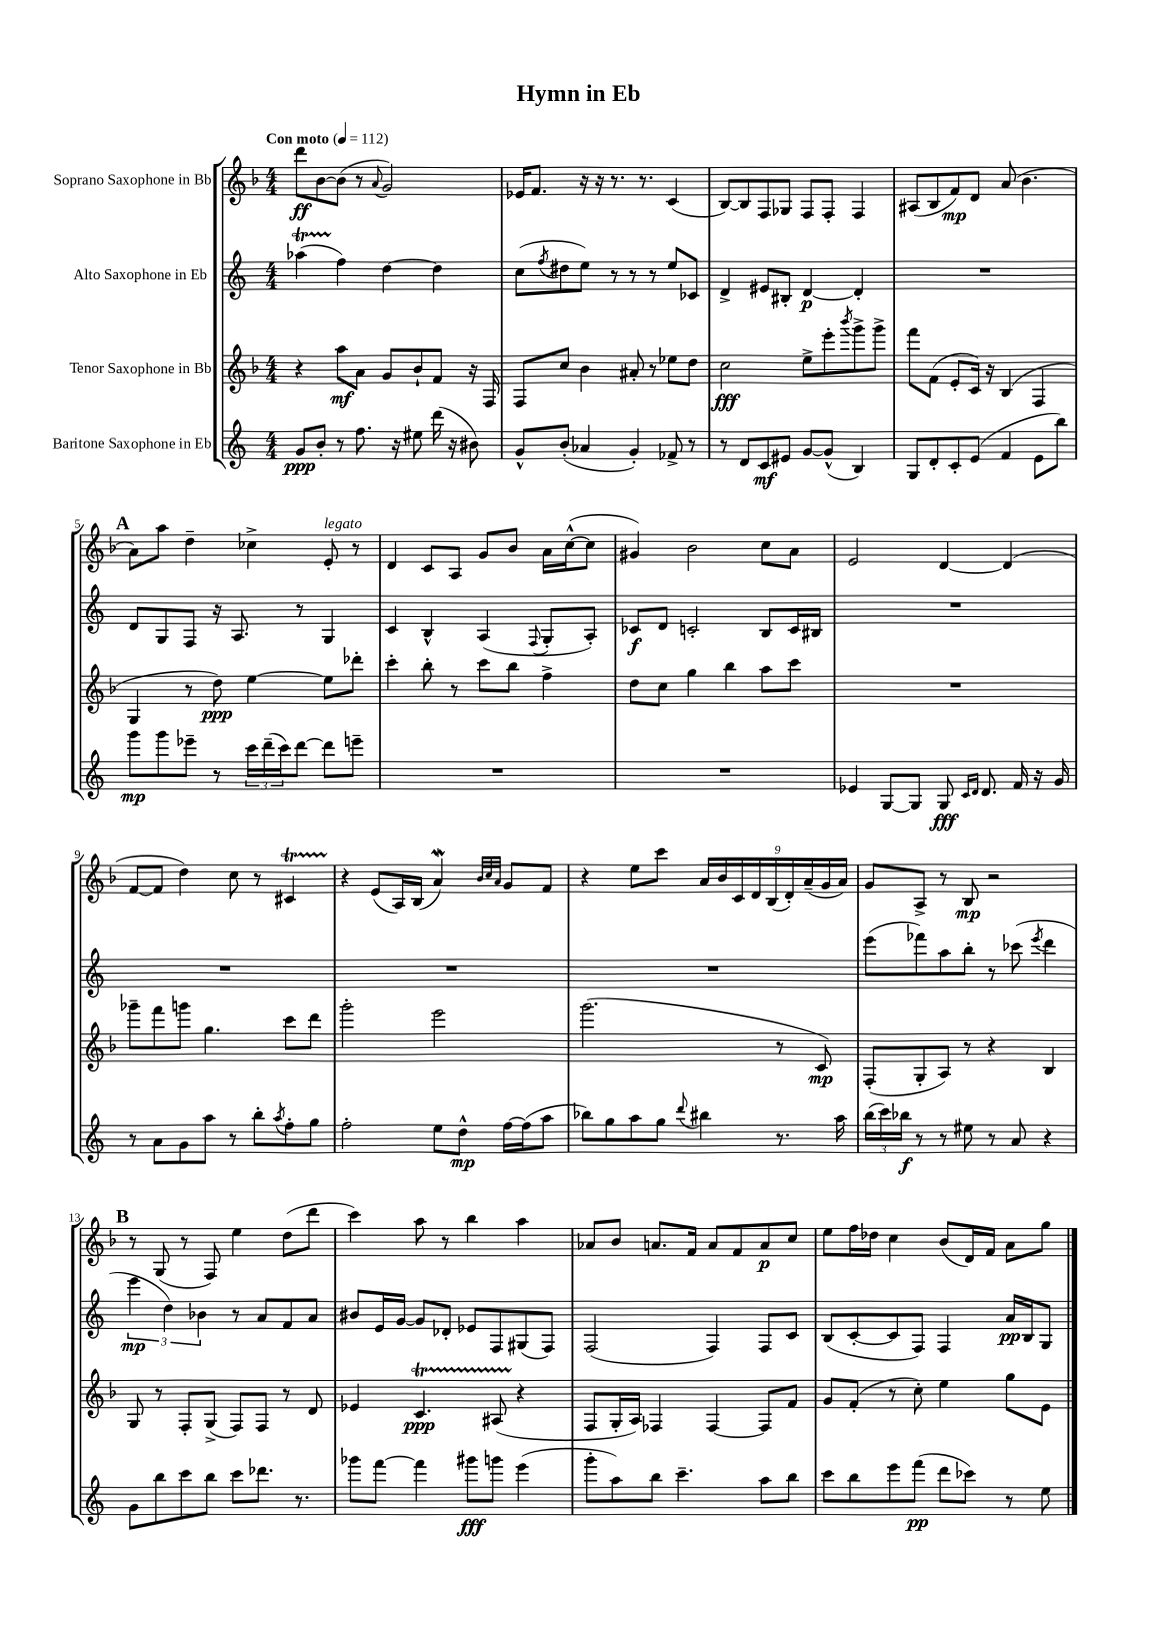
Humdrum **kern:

**kern	**dynam	**kern	**dynam	**kern	**dynam	**kern	**dynam
*part4	*part4	*part3	*part3	*part2	*part2	*part1	*part1
*staff4	*staff4	*staff3	*staff3	*staff2	*staff2	*staff1	*staff1
*I"Baritone Saxophone in Eb	*	*I"Tenor Saxophone in Bb	*	*I"Alto Saxophone in Eb	*	*I"Soprano Saxophone in Bb	*
*clefG2	*	*clefG2	*	*clefG2	*	*clefG2	*
*k[]	*	*k[b-]	*	*k[]	*	*k[b-]	*
*M4/4	*	*M4/4	*	*M4/4	*	*M4/4	*
*MM112	*	*MM112	*	*MM112	*	*MM112	*
=1	=1	=1	=1	=1	=1	=1	=1
!	!	!	!	!	!	!LO:TX:a:B:t=Con moto	!
8g/L	ppp	4r	.	(4aa-XT\	.	8ddd\L	ff
8b'/J	.	.	.	.	.	[8b-\	.
8r	.	8aa\L	mf	4ff\)	.	(8b-\J]	.
8.ff\	.	8a\J	.	.	.	8r	.
.	.	.	.	.	.	8qqa/	.
.	.	8g/L	.	[4dd\	.	2g/)	.
16r	.	.	.	.	.	.	.
8ee#X\	.	8b-`/	.	.	.	.	.
(16ddd\	.	8f/J	.	4dd\]	.	.	.
16r	.	.	.	.	.	.	.
8b#X\)	.	16r	.	.	.	.	.
.	.	16F/	.	.	.	.	.
=2	=2	=2	=2	=2	=2	=2	=2
8g^^/L	.	8F/L	.	(8cc\L	.	16e-X/KL	.
.	.	.	.	.	.	8.f/J	.
.	.	.	.	8qff/	.	.	.
(8b'/J	.	8cc/J	.	8dd#X\	.	.	.
4a-X/	.	4b-\	.	8ee\J)	.	16r	.
.	.	.	.	.	.	16r	.
.	.	.	.	8r	.	8.r	.
4g'/)	.	8a#X'/	.	8r	.	.	.
.	.	.	.	.	.	8.r	.
.	.	8r	.	8r	.	.	.
8f-X^/	.	8ee-X\L	.	8ee/L	.	(4c/	.
8r	.	8dd\J	.	8c-X/J	.	.	.
=3	=3	=3	=3	=3	=3	=3	=3
8r	.	2cc\	fff	4d^/	.	[8B-/L)	.
8d/L	.	.	.	.	.	8B-/]	.
8c/	mf	.	.	8e#X/L	.	8F/	.
8e#X/J	.	.	.	8B#X'/J	.	8G-X/J	.
[8g/L	.	8ee^\L	.	[4d/	p	8F/L	.
(8g^^/J]	.	8eee'\	.	.	.	8F'/J	.
.	.	8qbbb-/	.	.	.	.	.
4B/)	.	8ggg^\	.	4d'/]	.	4F/	.
.	.	8ggg^\J	.	.	.	.	.
=4	=4	=4	=4	=4	=4	=4	=4
8G/L	.	8fff\L	.	1r	.	(8A#X/L	.
8d'/	.	(8f\J	.	.	.	8B-/	.
8c'/	.	8e'/L	.	.	.	8f/)	mp
(8e/J	.	16c/Jk)	.	.	.	8d/J	.
.	.	16r	.	.	.	.	.
4f/	.	(4B-/	.	.	.	(8a/	.
.	.	.	.	.	.	4.b-\	.
8e\L	.	4F/	.	.	.	.	.
8bb\J)	.	.	.	.	.	.	.
!!LO:LB:g=z
!!LO:REH:place=s1:t=A
=5	=5	=5	=5	=5	=5	=5	=5
8ggg\L	mp	4G/	.	8d/L	.	8a\L)	.
8ggg\	.	.	.	8G/	.	8aa\J	.
8eee-X~\J	.	8r	.	8F/J	.	4dd~\	.
8r	.	8dd\)	ppp	16r	.	.	.
.	.	.	.	8.A/	.	.	.
24ccc\LL	.	[4ee\	.	.	.	4cc-X^\	.
(24ddd~\	.	.	.	.	.	.	.
24ccc\J)	.	.	.	.	.	.	.
[8ddd\J	.	.	.	8r	.	.	.
!	!	!	!	!	!	!LO:TX:a:i:t=legato	!
8ddd\L]	.	8ee\L]	.	4G/	.	8e'/	.
8eeen~\J	.	8ddd-X'\J	.	.	.	8r	.
=6	=6	=6	=6	=6	=6	=6	=6
1r	.	4ccc'\	.	4c/	.	4d/	.
.	.	8bb-'\	.	4B^^/	.	8c/L	.
.	.	8r	.	.	.	8A/J	.
.	.	8ccc\L	.	(4A/	.	8g/L	.
.	.	8bb-\J	.	.	.	8b-/J	.
.	.	.	.	8qqF/	.	.	.
.	.	4ff^\	.	8G'/L	.	16a\LL	.
.	.	.	.	.	.	([16cc^^\J	.
.	.	.	.	8A'/J)	.	8cc\J]	.
=7	=7	=7	=7	=7	=7	=7	=7
1r	.	8dd\L	.	8c-X/L	f	4g#X/)	.
.	.	8cc\J	.	8d/J	.	.	.
.	.	4gg\	.	2cn'/	.	2b-\	.
.	.	4bb-\	.	.	.	.	.
.	.	8aa\L	.	8B/L	.	8cc\L	.
.	.	8ccc\J	.	16c/L	.	8a\J	.
.	.	.	.	16B#X/JJ	.	.	.
=8	=8	=8	=8	=8	=8	=8	=8
4e-X/	.	1r	.	1r	.	2e/	.
[8G/L	.	.	.	.	.	.	.
8G/J]	.	.	.	.	.	.	.
8G/	fff	.	.	.	.	[4d/	.
16qqc/LL	.	.	.	.	.	.	.
16qqd/JJ	.	.	.	.	.	.	.
8.d/	.	.	.	.	.	.	.
.	.	.	.	.	.	(4d/]	.
16f/	.	.	.	.	.	.	.
16r	.	.	.	.	.	.	.
16g/	.	.	.	.	.	.	.
!!LO:LB:g=z
=9	=9	=9	=9	=9	=9	=9	=9
8r	.	8ggg-X~\L	.	1r	.	[8f/L	.
8a\L	.	8fff\	.	.	.	8f/J]	.
8g\	.	8gggn\J	.	.	.	4dd\)	.
8aa\J	.	4.gg\	.	.	.	.	.
8r	.	.	.	.	.	8cc\	.
8bb'\L	.	.	.	.	.	8r	.
8qaa/	.	.	.	.	.	.	.
8ff'\	.	8ccc\L	.	.	.	4c#Xt/	.
8gg\J	.	8ddd\J	.	.	.	.	.
=10	=10	=10	=10	=10	=10	=10	=10
2ff'\	.	2ggg'\	.	1r	.	4r	.
.	.	.	.	.	.	(8e/L	.
.	.	.	.	.	.	16A/L)	.
.	.	.	.	.	.	(16B-/JJ	.
8ee\L	.	2eee\	.	.	.	4aW/)	.
8dd^^\J	mp	.	.	.	.	.	.
.	.	.	.	.	.	32qqb-/LLL	.
.	.	.	.	.	.	32qqcc/	.
.	.	.	.	.	.	32qqa/JJJ	.
[16ff\LL	.	.	.	.	.	8g/L	.
(16ff\J]	.	.	.	.	.	.	.
8aa\J	.	.	.	.	.	8f/J	.
=11	=11	=11	=11	=11	=11	=11	=11
8bb-X\L)	.	(2.ggg\	.	1r	.	4r	.
8gg\	.	.	.	.	.	.	.
8aa\	.	.	.	.	.	8ee\L	.
8gg\J	.	.	.	.	.	8ccc\J	.
8qqddd/	.	.	.	.	.	.	.
4bb#X\	.	.	.	.	.	18a/LL	.
.	.	.	.	.	.	18b-/	.
.	.	.	.	.	.	18c/	.
.	.	.	.	.	.	18d/	.
.	.	.	.	.	.	(18B-/	.
8.r	.	8r	.	.	.	.	.
.	.	.	.	.	.	18d'/)	.
.	.	.	.	.	.	(18a~/	.
.	.	8c/)	mp	.	.	.	.
.	.	.	.	.	.	18g/	.
16aa\	.	.	.	.	.	.	.
.	.	.	.	.	.	18a/JJ)	.
=12	=12	=12	=12	=12	=12	=12	=12
(24bb\LL	.	(8F'/L	.	(8eee\L	.	8g/L	.
24ccc\)	.	.	.	.	.	.	.
24bb-X\JJ	f	.	.	.	.	.	.
8r	.	8G'/	.	8fff-X\)	.	8A^/J	.
8r	.	8A/J)	.	8aa\	.	8r	.
8ee#X\	.	8r	.	8bb'\J	.	8B-/	mp
8r	.	4r	.	8r	.	2r	.
8a/	.	.	.	(8ccc-X\	.	.	.
.	.	.	.	8qeee/	.	.	.
4r	.	4B-/	.	4ddd\	.	.	.
!!LO:LB:g=z
!!LO:REH:place=s1:t=B
=13	=13	=13	=13	=13	=13	=13	=13
8g\L	.	8G/	.	6eee\	mp	8r	.
8bb\	.	8r	.	.	.	(8G/	.
.	.	.	.	6dd\)	.	.	.
8ccc\	.	8F'/L	.	.	.	8r	.
.	.	.	.	6b-X\	.	.	.
8bb\J	.	(8G^/J	.	.	.	8F/)	.
8ccc\L	.	8F/L)	.	8r	.	4ee\	.
8.ddd-X\J	.	8F/J	.	8a/L	.	.	.
.	.	8r	.	8f/	.	(8dd\L	.
8.r	.	.	.	.	.	.	.
.	.	8d/	.	8a/J	.	8ddd\J	.
=14	=14	=14	=14	=14	=14	=14	=14
8ggg-X\L	.	4e-X/	.	8b#X/L	.	4ccc\)	.
[8fff\J	.	.	.	16e/L	.	.	.
.	.	.	.	[16g/JJ	.	.	.
4fff\]	.	4.cT/	ppp	8g/L]	.	8aa\	.
.	.	.	.	8d-X'/J	.	8r	.
8ggg#X\L	fff	.	.	8e-X/L	.	4bb-\	.
8gggn\J	.	(8A#XTTT/	.	8F/	.	.	.
(4eee\	.	4r	.	(8G#X/	.	4aa\	.
.	.	.	.	8F/J)	.	.	.
=15	=15	=15	=15	=15	=15	=15	=15
8ggg'\L	.	8F/L	.	(2F/	.	8a-X/L	.
8aa\)	.	16G'/L	.	.	.	8b-/J	.
.	.	16A/JJ)	.	.	.	.	.
8bb\J	.	4F-X/	.	.	.	8.an/L	.
4.ccc~\	.	.	.	.	.	.	.
.	.	.	.	.	.	16f/Jk	.
.	.	[4F-/	.	4F/)	.	8a/L	.
.	.	.	.	.	.	8f/	.
8aa\L	.	8F-/L]	.	8F/L	.	8a/	p
8bb\J	.	8f/J	.	8c/J	.	8cc/J	.
=16	=16	=16	=16	=16	=16	=16	=16
8ccc\L	.	8g/L	.	(8B/L	.	8ee\L	.
8bb\	.	(8f'/J	.	[8c'/	.	16ff\L	.
.	.	.	.	.	.	16dd-X\JJ	.
8eee\	.	8r	.	8c/]	.	4cc\	.
(8fff\J	pp	8cc'\)	.	8F/J)	.	.	.
8ddd\L	.	4ee\	.	4F/	.	(8b-/L	.
8ccc-X\J)	.	.	.	.	.	16d/L)	.
.	.	.	.	.	.	16f/JJ	.
8r	.	8gg\L	.	16a/LL	pp	8a\L	.
.	.	.	.	16B/J	.	.	.
8ee\	.	8e\J	.	8G/J	.	8gg\J	.
==	==	==	==	==	==	==	==
*-	*-	*-	*-	*-	*-	*-	*-
